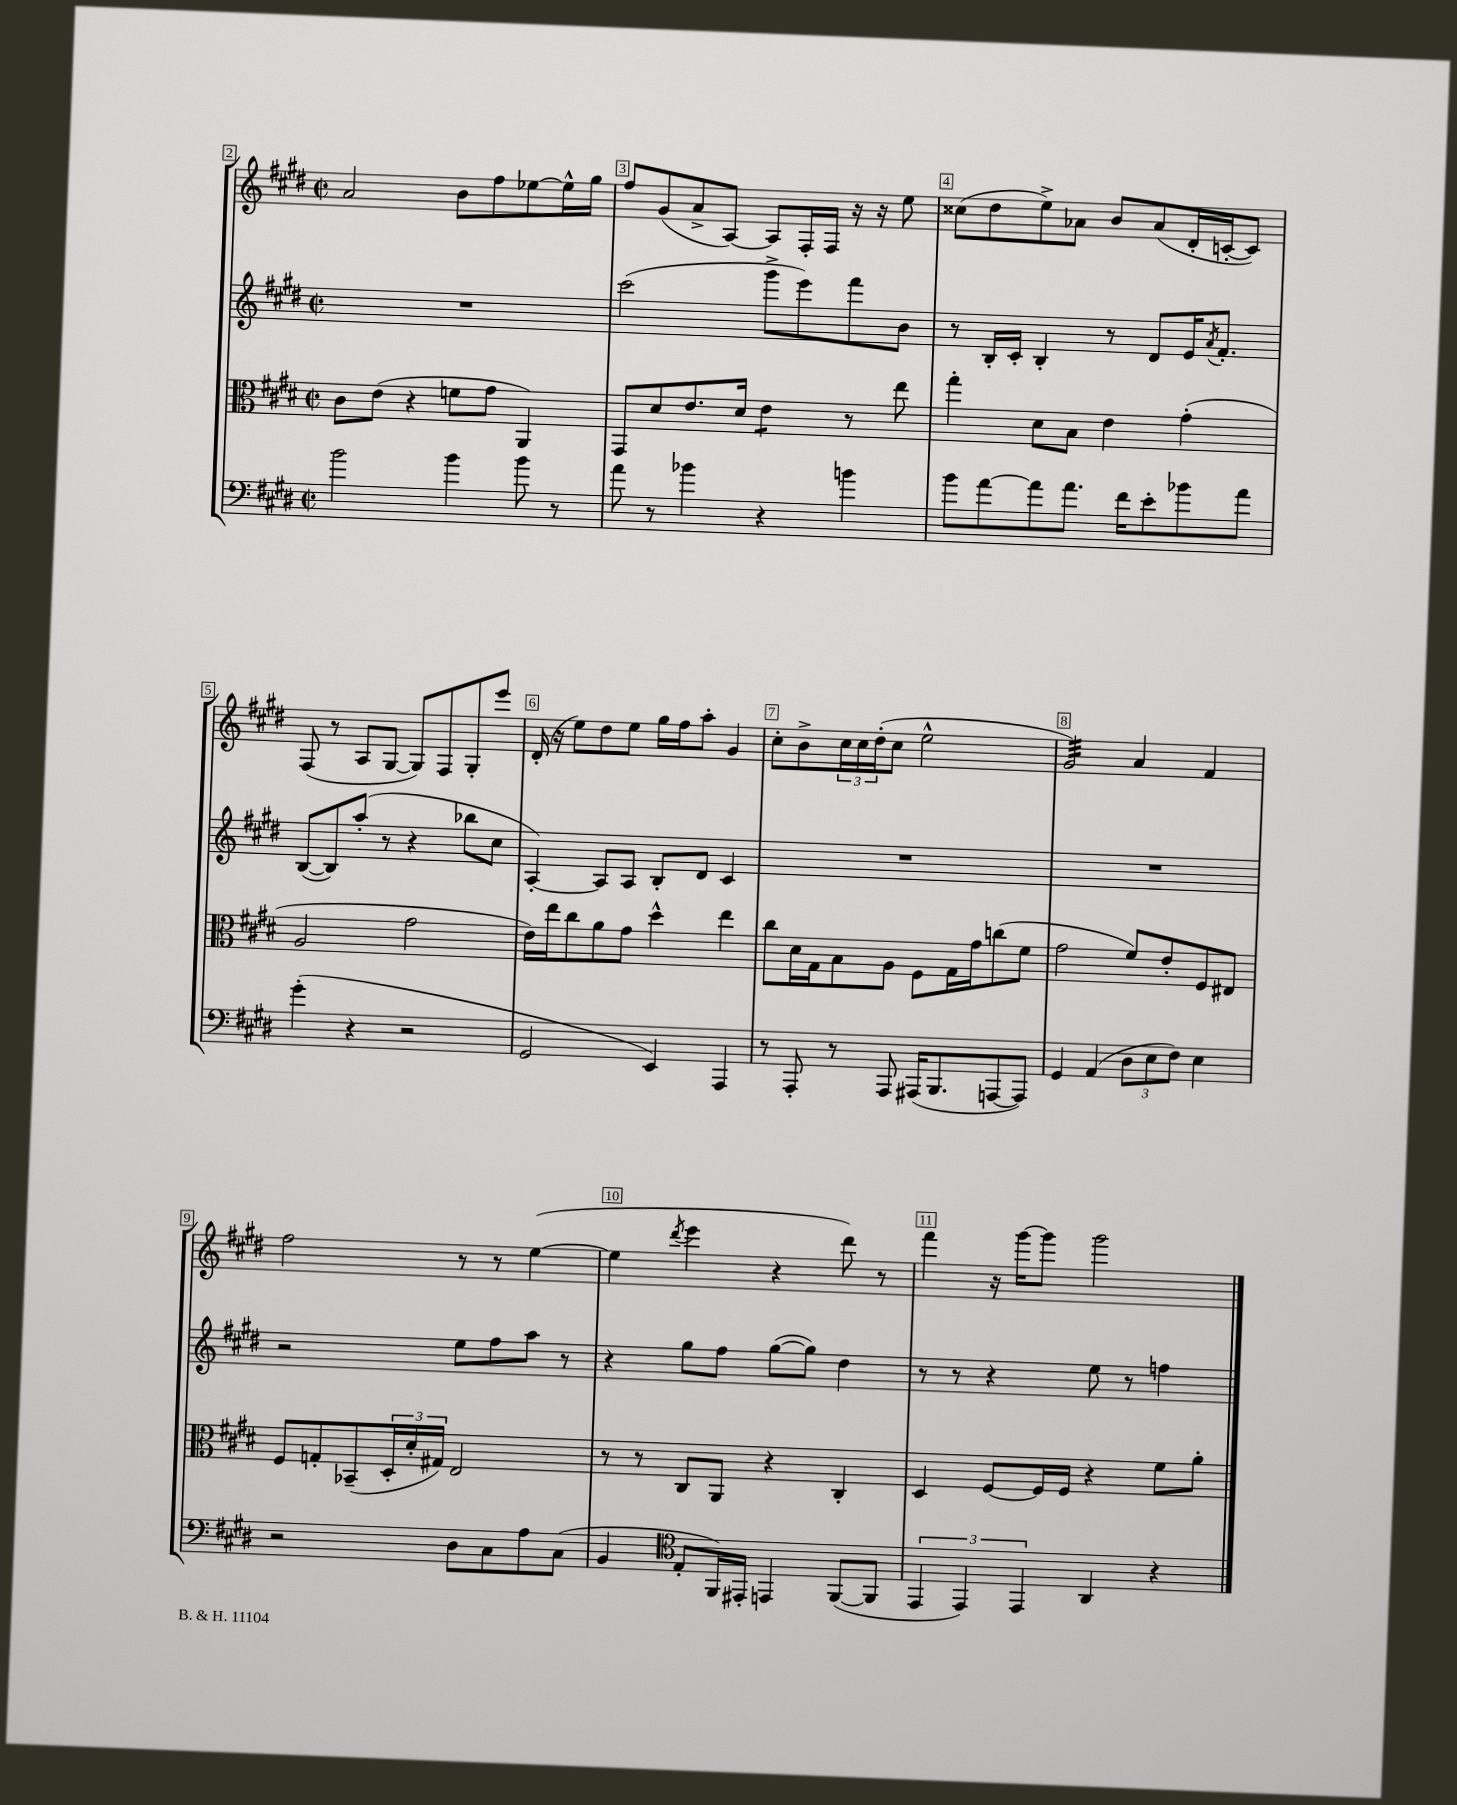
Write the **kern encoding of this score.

**kern	**kern	**kern	**kern
*staff4	*staff3	*staff2	*staff1
*clefF4	*clefC3	*clefG2	*clefG2
*k[f#c#g#d#]	*k[f#c#g#d#]	*k[f#c#g#d#]	*k[f#c#g#d#]
*M2/2	*M2/2	*M2/2	*M2/2
*met(c|)	*met(c|)	*met(c|)	*met(c|)
2b	8c#	1r	2a
.	(8e	.	.
.	4r	.	.
4b	8f	.	8b
.	8g#	.	8ff#
8b	4AA)	.	[8ee-
8r	.	.	16ee-^^]
.	.	.	16gg#
=	=	=	=
8a	8GG#	(2ccc#	8ff#
8r	8d#	.	(8g#
4b-	8.e	.	8a^
.	.	.	[8A)
.	16d#	.	.
4r	4e	8ggg#^	8A]
.	.	8eee)	16F#'
.	.	.	16F#
4b	8r	8fff#	16r
.	.	.	16r
.	8ee	8b	8ee
=	=	=	=
8b	4gg#'	8r	(8cc##
[8a	.	16B'	8dd#
.	.	16c#'	.
8a]	8d#	4B'	8ee^)
8.a	8B	.	8a-
.	4e	8r	8b
16f#	.	.	.
8e'	.	8d#	(8a-
8b-	(4g#'	16e	16d#'
.	.	8qa	.
.	.	8.f#'	[16c'
8a	.	.	8c])
=	=	=	=
(4g#'	2A	([8B	(8F#
.	.	8B])	8r
4r	.	(8aa'	8A
.	.	8r	[8G#
2r	2g#	4r	8G#])
.	.	.	8F#
.	.	8bb-	8G#'
.	.	8cc#	8eee
=	=	=	=
2GG#	16e)	[4A')	(16d#'
.	16ee	.	16r
.	8cc#	.	8ee)
.	8a	8A]	8dd#
.	8g#	8A	8ee
4EE)	4dd#^^	8B'	16gg#
.	.	.	16ff#
.	.	8d#	8aa'
4AAA	4ee	4c#	4g#
=	=	=	=
8r	8cc#	1r	8cc#'
8AAA'	16d#	.	8b^
.	16G#	.	.
8r	8B	.	24cc#
.	.	.	24cc#
.	.	.	(24dd#'
8AAA	8A	.	8cc#
(16AAA#	8F#	.	2ee^^
8.BBB	.	.	.
.	16G#	.	.
.	16g#	.	.
[8AAA	(8cc	.	.
8AAA])	8f#	.	.
=	=	=	=
4GG#	2g#	1r	2g#)
(4AA	.	.	.
12D#	8f#)	.	4a
12E	.	.	.
.	8e'	.	.
12F#)	.	.	.
4E	8F#	.	4f#
.	8E#	.	.
=	=	=	=
2r	8F#	2r	2ff#
.	8G'	.	.
.	(8BB-~	.	.
.	24D#'	.	.
.	24d#'	.	.
.	24G#)	.	.
8D#	2E	8ee	8r
8C#	.	8ff#	8r
8A	.	8aa	([4ee
(8C#	.	8r	.
=	=	=	=
4BB	8r	4r	4ee]
.	8r	.	.
*clefC4	*	*	*
.	.	.	8qddd#
8E'	8C#	8gg#	4eee
16FF#)	8AA	8ff#	.
16EE#'	.	.	.
4EE	4r	([8gg#	4r
.	.	8gg#])	.
([8FF#	4C#'	4dd#	8ddd#)
8FF#]	.	.	8r
=	=	=	=
6EE	4D#	8r	4fff#
.	.	8r	.
6EE)	.	.	.
.	[8F#	4r	16r
.	.	.	[16ggg#
6EE	.	.	.
.	16F#]	.	8ggg#]
.	16F#	.	.
4AA	4r	8ee	2ggg#
.	.	8r	.
4r	8f#	4ff	.
.	8a'	.	.
==	==	==	==
*-	*-	*-	*-
